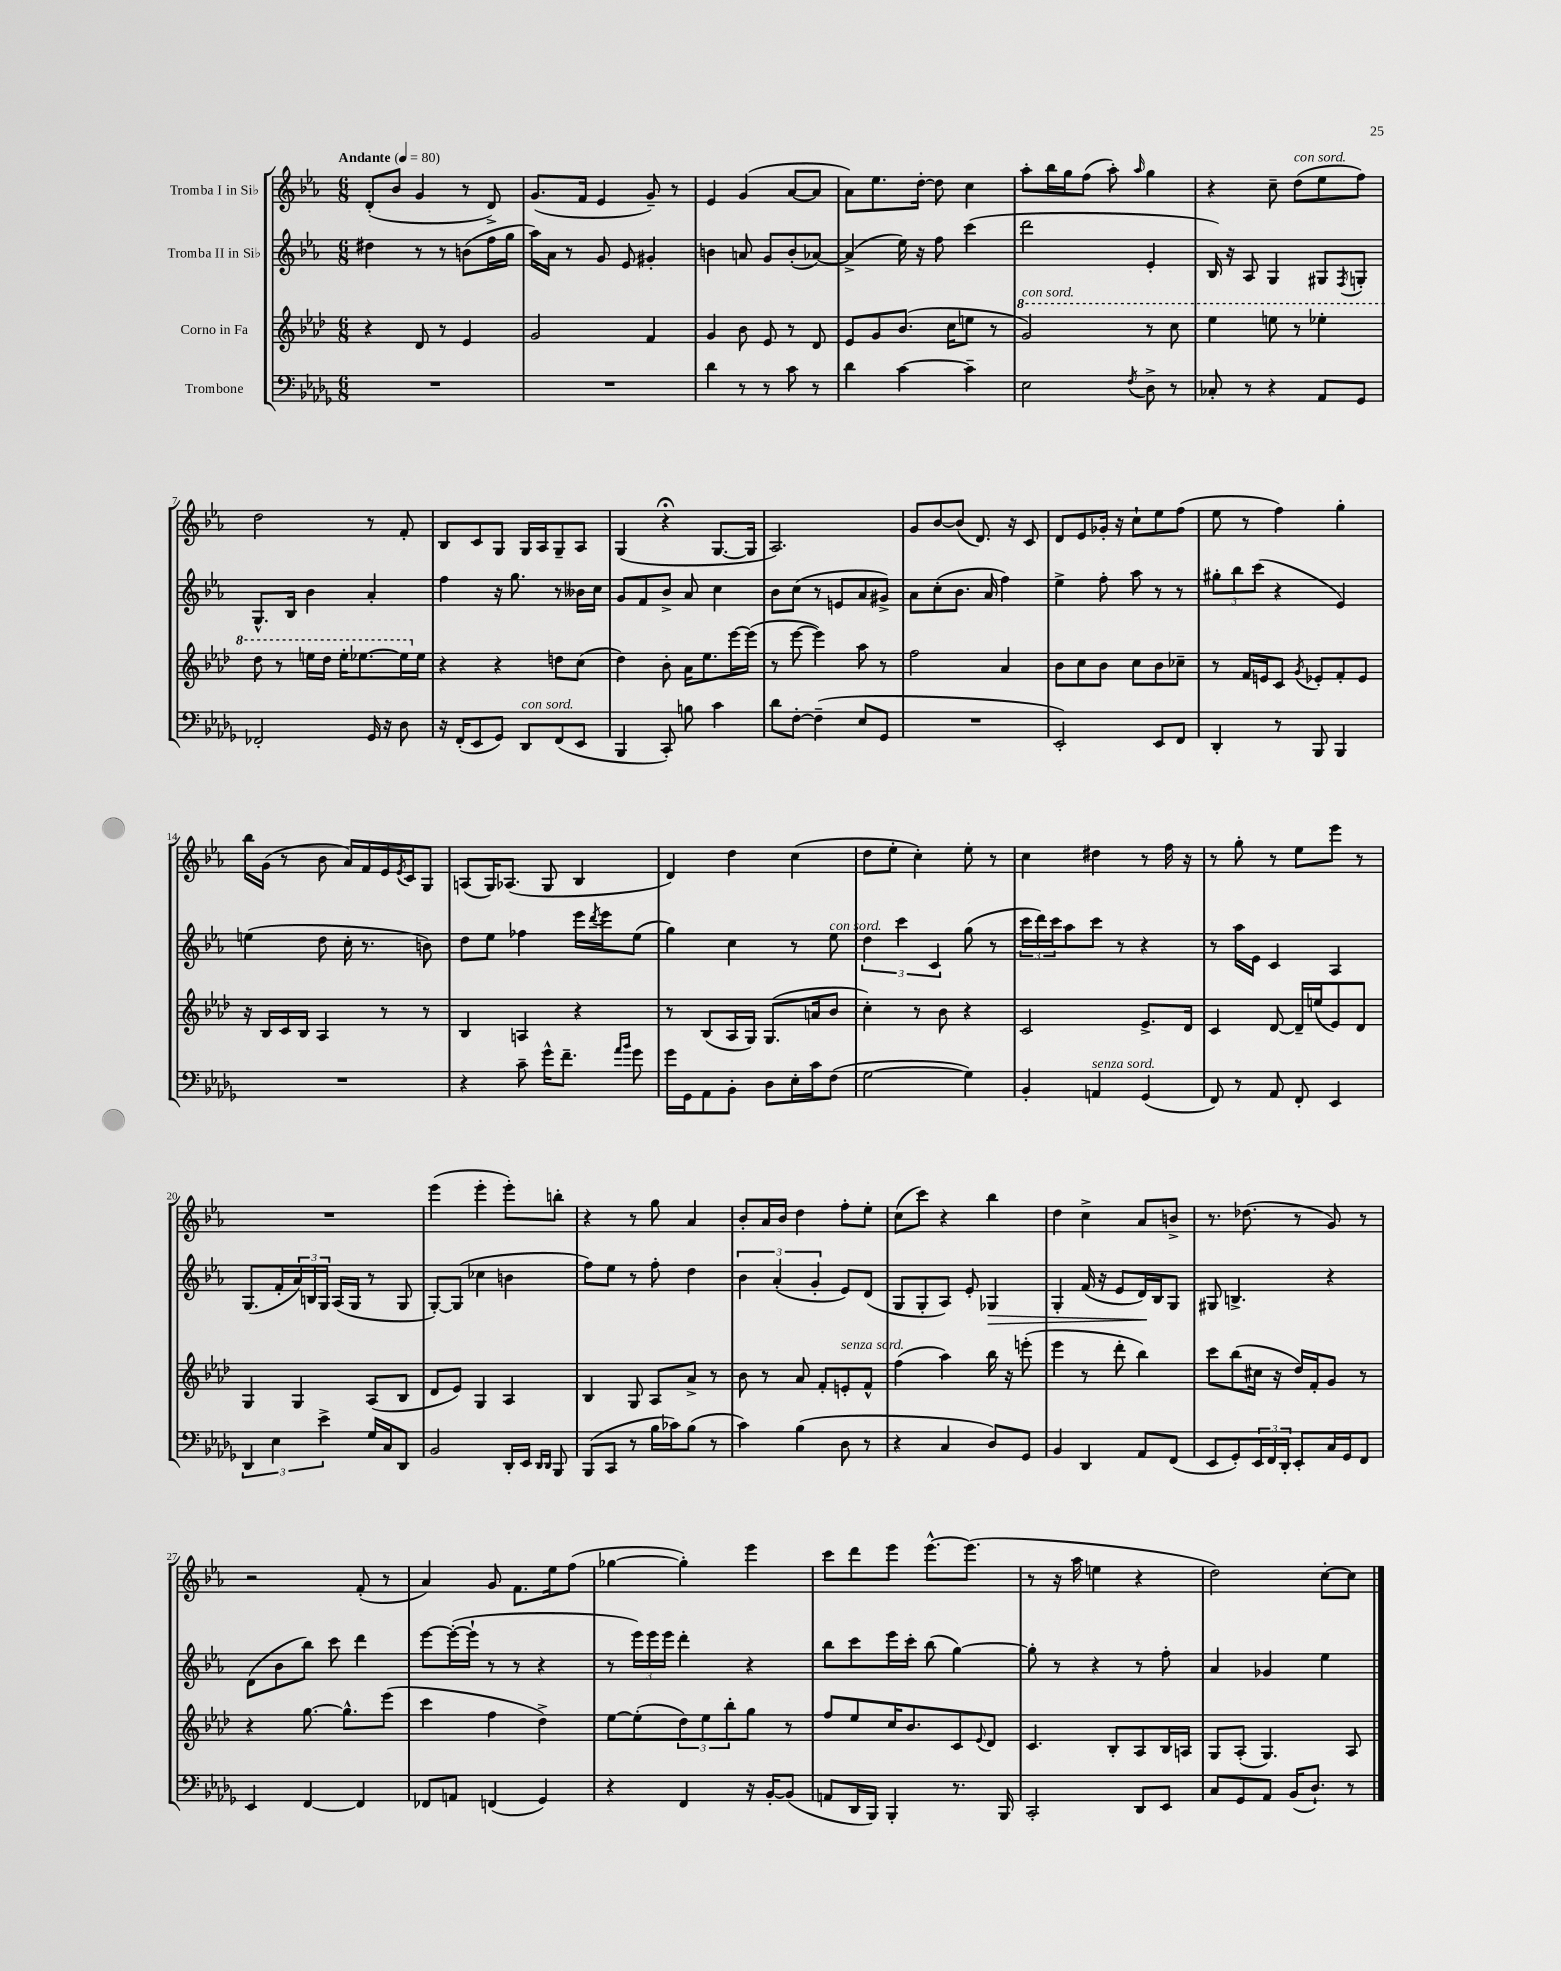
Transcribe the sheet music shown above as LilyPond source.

<<
\new StaffGroup <<
\new Staff = "s0" \with { instrumentName = "Tromba I in Sib" } {
    \clef treble \key ees \major \numericTimeSignature \time 6/8 \tempo "Andante" 4 = 80
    d'8-.( bes'8 g'4 r8 d'8->) |
    g'8.( f'16 ees'4 g'8--) r8 |
    ees'4 g'4( aes'8~ aes'8 |
    aes'8) ees''8. d''16~-. d''8 c''4 |
    aes''8-. bes''16 g''16 f''8( aes''8-.) \grace { aes''16 } g''4 |
    r4 c''8-- d''8^\markup { \italic "con sord." }( ees''8 f''8) |
    d''2 r8 f'8-. |
    bes8 c'8 g8 g16 aes16 g8-- aes8 |
    g4( r4\fermata g8.~ g16 |
    aes2.) |
    g'8 bes'8~ bes'8( d'8.) r16 c'8 |
    d'8 ees'8 ges'16-. r16 c''8-! ees''8 f''8( |
    ees''8 r8 f''4) g''4-. |
    bes''16 g'16( r8 bes'8 aes'16) f'16 ees'16 \acciaccatura { ees'8 } c'16 g8 |
    a8( g16) aes8.( g8 bes4 |
    d'4) d''4 c''4( |
    d''8 ees''8-. c''4-.) ees''8-. r8 |
    c''4 dis''4 r8 f''16 r16 |
    r8 g''8-. r8 ees''8 ees'''8 r8 |
    R2. |
    ees'''4( ees'''4-. ees'''8-.) b''8-. |
    r4 r8 g''8 aes'4 |
    bes'8-. aes'16 bes'16 d''4 f''8-. ees''8-. |
    c''8( c'''8) r4 bes''4 |
    d''4 c''4-> aes'8 b'8-> |
    r8. des''8.( r8 g'8) r8 |
    r2 f'8-.( r8 |
    aes'4) g'8 f'8. ees''16 f''8( |
    ges''4~ ges''4-.) ees'''4 |
    c'''8 d'''8 ees'''8 ees'''8.~-^ ees'''8.( |
    r8 r16 aes''16 e''4 r4 |
    d''2) c''8~-. c''8 \bar "|." |
}
\new Staff = "s1" \with { instrumentName = "Tromba II in Sib" } {
    \clef treble \key ees \major \numericTimeSignature \time 6/8
    dis''4 r8 r8 b'8( f''16 g''16 |
    aes''16) aes'16 r8 g'8 ees'8 gis'4-. |
    b'4 a'8 g'8 b'8-.( aes'8~) |
    aes'4->( ees''16) r16 f''8 c'''4( |
    d'''2 ees'4-. |
    bes16) r16 aes8 g4 gis8 \acciaccatura { f8 } g8-. |
    g8.-^ bes16 bes'4 aes'4-. |
    f''4 r16 g''8. r8 beses'16 c''16 |
    g'8 f'8 bes'8-> aes'8 c''4 |
    bes'8 c''8( r8 e'8 aes'8 gis'8->) |
    aes'8 c''8-.( bes'8. aes'16 f''4) |
    ees''4-> f''8-. aes''8 r8 r8 |
    \tuplet 3/2 { gis''8-. bes''8 c'''8( } r4 ees'4) |
    e''4( d''8 c''16-. r8. b'8) |
    d''8 ees''8 fes''4 ees'''16 \acciaccatura { d'''8 } ees'''16 ees''8( |
    g''4) c''4 r8 ees''8^\markup { \italic "con sord." } |
    \tuplet 3/2 { d''4 c'''4 c'4 } g''8( r8 |
    \tuplet 3/2 { c'''16 d'''16) c'''16 } aes''8 c'''8 r8 r4 |
    r8 aes''16 ees'16 c'4 aes4 |
    g8.( f'16-. \tuplet 3/2 { aes'16) b16 g16 } aes16( g16 r8 g8 |
    g8~-.) g8( ces''4 b'4 |
    f''8) ees''8 r8 f''8-. d''4 |
    \tuplet 3/2 { bes'4 aes'4-.( g'4-. } ees'8) d'8( |
    g8 g8-. aes8) ees'8-. ges4\> |
    g4-. f'16( r16 ees'8 d'16\!) bes16 g8 |
    gis8 b4.-> r4 |
    d'8( bes'8 bes''8) c'''8 d'''4 |
    ees'''8~ ees'''16~-.( ees'''16-! r8 r8 r4 |
    r8 \tuplet 3/2 { ees'''16) ees'''16 ees'''16 } d'''4-. r4 |
    bes''8 c'''8 ees'''16 c'''16-. bes''8( g''4~) |
    g''8-. r8 r4 r8 f''8-. |
    aes'4 ges'4 ees''4 \bar "|." |
}
\new Staff = "s2" \with { instrumentName = "Corno in Fa" } {
    \clef treble \key aes \major \numericTimeSignature \time 6/8
    r4 des'8 r8 ees'4 |
    g'2 f'4 |
    g'4 bes'8 ees'8 r8 des'8 |
    ees'8 g'8 bes'8.( c''16 e''8 r8 |
    \ottava #1 g''2^\markup { \italic "con sord." }) r8 c'''8 |
    ees'''4 e'''8 r8 ees'''4-. |
    des'''8 r8 e'''16 des'''16 e'''16-. ees'''8.~ ees'''16 \ottava #0 ees''16 |
    r4 r4 d''8 c''8( |
    des''4) bes'8-. aes'16 ees''8. ees'''16~ ees'''16( |
    r8 ees'''8~ ees'''4) aes''8 r8 |
    f''2 aes'4 |
    bes'8 c''8 bes'8 c''8 bes'8 ces''8-- |
    r8 f'16 e'16 c'8 \acciaccatura { g'8 } ees'8-. f'8-. ees'8 |
    r16 bes16 c'16 bes16 aes4 r8 r8 |
    bes4 a4 r4 |
    r8 bes8( aes16 g16) g8.( a'16 bes'8 |
    c''4-.) r8 bes'8 r4 |
    c'2 ees'8.-> des'16 |
    c'4 des'8~ des'16-- e''16( ees'8) des'8 |
    g4 g4 aes8( bes8 |
    des'8 ees'8) g4 aes4 |
    bes4 g8 aes8 aes'8-> r8 |
    bes'8 r8 aes'8 f'8-. e'8-.^\markup { \italic "senza sord." } f'8-^ |
    f''4( aes''4) bes''16 r16 e'''8-.( |
    ees'''4 r8 des'''8-. bes''4) |
    c'''8 bes''8( cis''16 r16 des''16) f'16-. g'8 r8 |
    r4 g''8.~ g''8.-^ ees'''8( |
    c'''4 f''4 des''4->) |
    ees''8~ ees''8-.( \tuplet 3/2 { des''8) ees''8 bes''8-. } g''8 r8 |
    f''8 ees''8 c''16 bes'8. c'8 \appoggiatura { ees'8 } des'8 |
    c'4. bes8-. aes8 bes16 a16 |
    g8 aes8-.( g4.) aes8 \bar "|." |
}
\new Staff = "s3" \with { instrumentName = "Trombone" } {
    \clef bass \key des \major \numericTimeSignature \time 6/8
    R2. |
    R2. |
    des'4 r8 r8 c'8 r8 |
    des'4 c'4~ c'4-- |
    ees2 \acciaccatura { f8 } des8-> r8 |
    ces8-. r8 r4 aes,8 ges,8 |
    fes,2-. ges,16 r16 des8 |
    r16 f,16-.( ees,8 ges,8) des,8^\markup { \italic "con sord." } f,8( ees,8 |
    bes,,4 c,8-.) b8 c'4 |
    des'8 f8~-. f4--( ees8 ges,8 |
    R2. |
    ees,2-.) ees,8 f,8 |
    des,4-. r8 bes,,8 bes,,4 |
    R2. |
    r4 c'8-- ges'16-^ f'8.-- \grace { aes'16 bes'16 } ges'8 |
    ges'16 ges,16 aes,8 bes,8-. des8 ees16-. c'16 f8( |
    ges2~ ges4) |
    bes,4-. a,4^\markup { \italic "senza sord." } ges,4( |
    f,8) r8 aes,8 f,8-. ees,4 |
    \tuplet 3/2 { des,4 ees4 ees'4-> } ges16 c16 des,8 |
    bes,2 des,16-. ees,16 \grace { des,16 des,16 } bes,,8 |
    bes,,8( c,8 r8 bes16 ces'16) bes8( r8 |
    c'4) bes4( des8 r8 |
    r4 c4 des8) ges,8 |
    bes,4 des,4 aes,8 f,8( |
    ees,8 ges,8-.) \tuplet 3/2 { ees,16 f,16 des,16-. } ees,8-. c16 ges,16 f,8 |
    ees,4 f,4~ f,4 |
    fes,8 a,8 f,4( ges,4) |
    r4 f,4 r16 bes,16~-. bes,8( |
    a,8 des,16 bes,,16) bes,,4-. r8. bes,,16 |
    c,2-. des,8 ees,8 |
    c8 ges,8 aes,8 bes,16( des8.-!) r8 \bar "|." |
}
>>
>>
